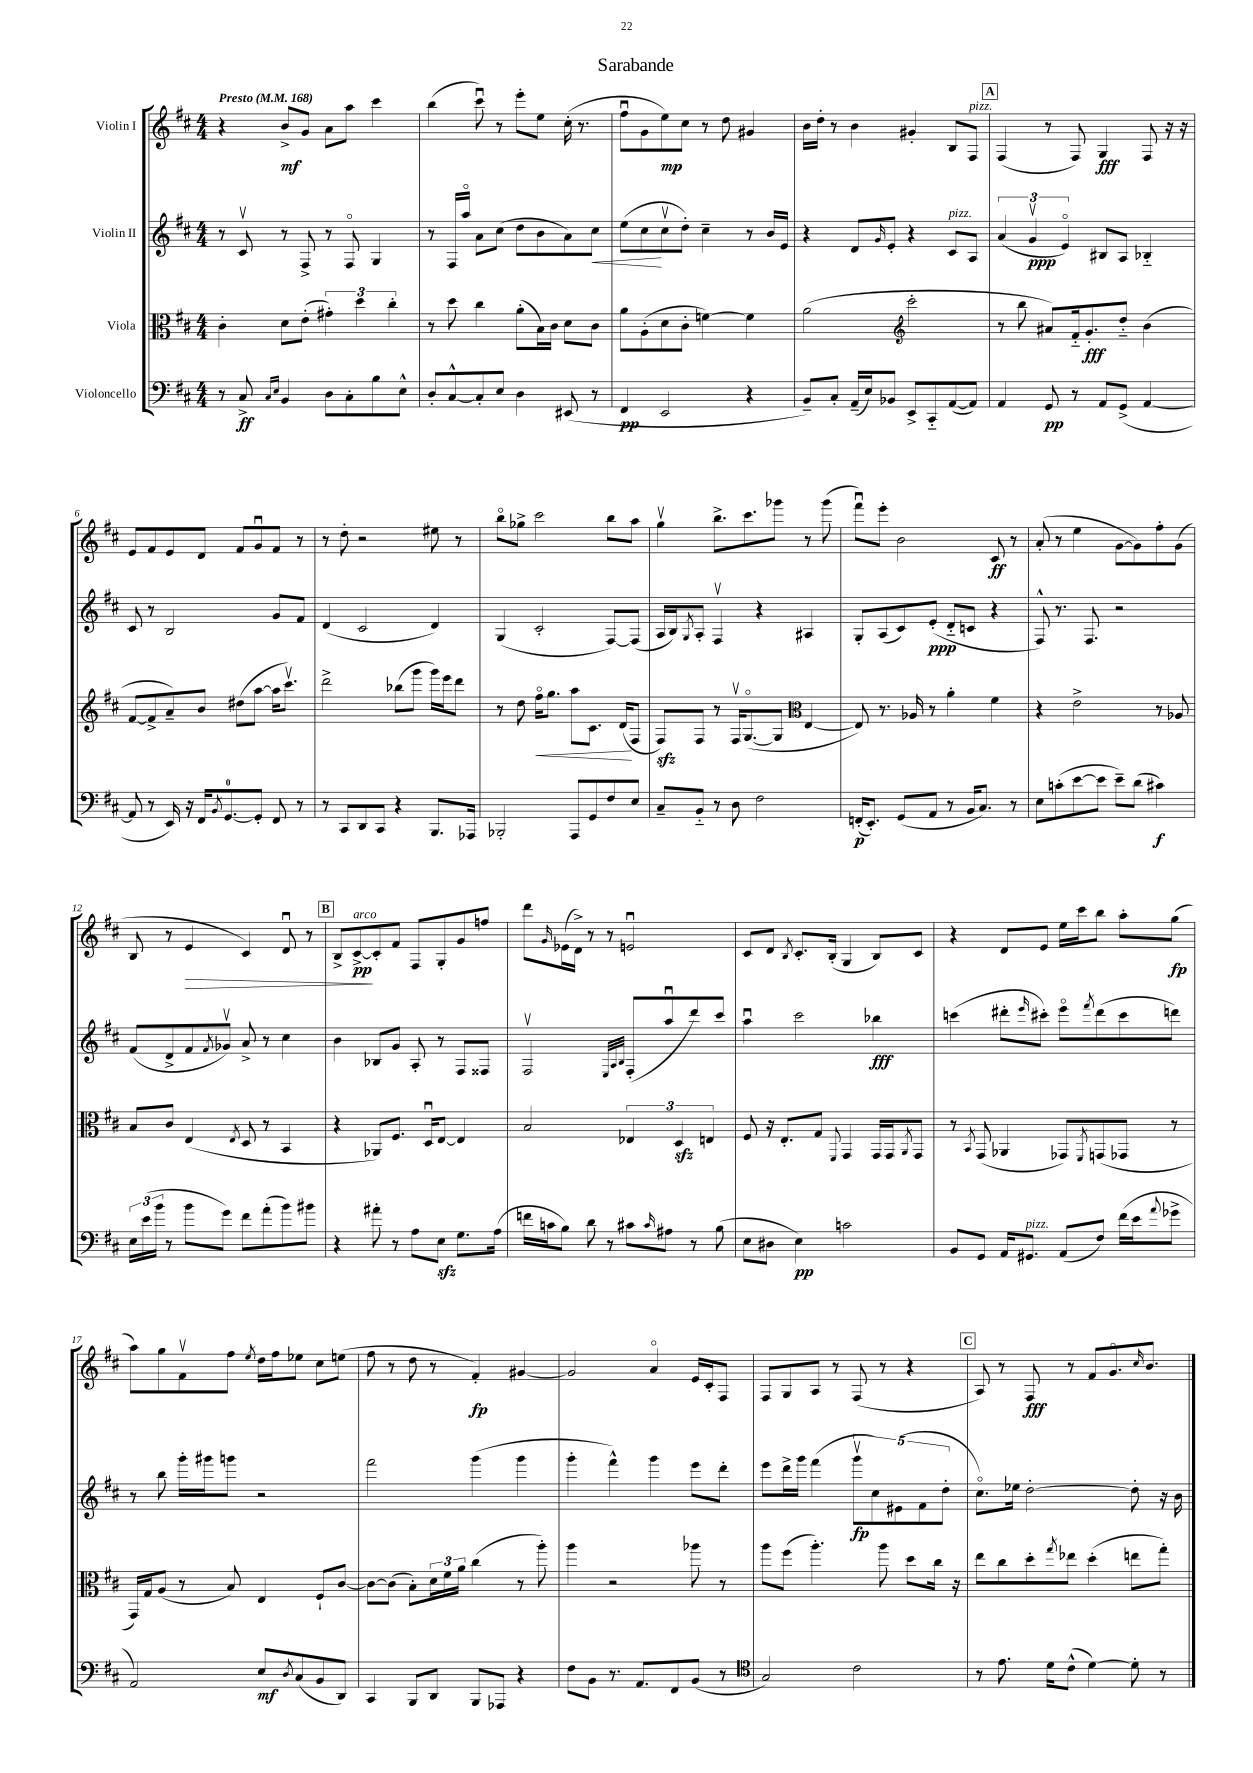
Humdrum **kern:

**kern	**dynam	**kern	**dynam	**kern	**dynam	**kern	**dynam
*part4	*part4	*part3	*part3	*part2	*part2	*part1	*part1
*staff4	*staff4	*staff3	*staff3	*staff2	*staff2	*staff1	*staff1
*I"Violoncello	*	*I"Viola	*	*I"Violin II	*	*I"Violin I	*
*clefF4	*	*clefC3	*	*clefG2	*	*clefG2	*
*k[f#c#]	*	*k[f#c#]	*	*k[f#c#]	*	*k[f#c#]	*
*M4/4	*	*M4/4	*	*M4/4	*	*M4/4	*
*MM168	*	*MM168	*	*MM168	*	*MM168	*
=1	=1	=1	=1	=1	=1	=1	=1
!	!	!	!	!	!	!LO:TX:a:B:t=Presto	!
8r	.	4c#'\	.	8r	.	4r	.
8C#^/	ff	.	.	8c#v/	.	.	.
16qqC#/LL	.	.	.	.	.	.	.
16qqE/JJ	.	.	.	.	.	.	.
4BB/	.	8d\L	.	8r	.	8b^/L	mf
.	.	(8e'\J	.	8F#^/	.	8g/J	.
8D\L	.	6g#X'\)	.	8r	.	8a\L	.
8C#'\	.	.	.	8F#/	.	8aa\J	.
.	.	6dd\	.	.	.	.	.
8B\	.	.	.	4G/	.	4ccc#\	.
.	.	6cc#'\	.	.	.	.	.
8E^^\J	.	.	.	.	.	.	.
=2	=2	=2	=2	=2	=2	=2	=2
8D'/L	.	8r	.	8r	.	(4bb\	.
[8C#^^/	.	8dd\	.	16F#/LL	.	.	.
.	.	.	.	16aa/JJ	.	.	.
8C#'/]	.	4cc#\	.	8a\L	.	8ccc#u\)	.
8E/J	.	.	.	(8cc#\J	.	8r	.
4D\	.	(8a'\L	.	8dd\L	.	8eee'\L	.
.	.	16B\L)	.	8b\	.	8ee\J	.
.	.	16c#\JJ	.	.	.	.	.
(8EE#X/	.	8d\L	.	8a\)	.	(16cc#'\	.
.	.	.	.	.	.	8.r	.
!	!	!	!	!	!LO:HP:b	!	!
8r	.	8c#\J	.	8cc#\J	<	.	.
=3	=3	=3	=3	=3	=3	=3	=3
4FF#/	pp	8a\L	.	(8ee\L	.	8ff#u\L	.
.	.	(8A'\	.	8cc#\	.	8g\	.
2EE/	.	8d\	.	8cc#v\	[	8ee\)	mp
.	.	8c#'\J	.	8dd'\J)	.	8cc#\J	.
.	.	[4fn\)	.	4cc#~\	.	8r	.
.	.	.	.	.	.	8dd\	.
4r	.	4f\]	.	8r	.	4g#X/	.
.	.	.	.	16b/LL	.	.	.
.	.	.	.	16e/JJ	.	.	.
=4	=4	=4	=4	=4	=4	=4	=4
8BB~/L)	.	(2a\	.	4r	.	16b\LL	.
.	.	.	.	.	.	16dd'\JJ	.
8C#'/J	.	.	.	.	.	8r	.
(16AA~/LL	.	.	.	8d/L	.	4b\	.
16E/J)	.	.	.	.	.	.	.
.	.	.	.	16qqg/	.	.	.
8BB-X/J	.	.	.	8e'/J	.	.	.
*	*	*clefG2	*	*	*	*	*
8EE^/L	.	2ccc#'\	.	4r	.	4g#X'/	.
8CC#/	.	.	.	.	.	.	.
!	!	!	!	!LO:TX:a:i:t=pizz.	!	!	!
([8AA/	.	.	.	8c#/L	.	8B/L	.
!	!	!	!	!	!	!LO:TX:a:i:t=pizz.	!
8AA/J])	.	.	.	8A/J	.	8F#/J	.
!!LO:REH:place=s1:t=A
=5	=5	=5	=5	=5	=5	=5	=5
4AA/	.	8r	.	(6a/	.	(4F#/	.
.	.	8bb\	.	.	.	.	.
.	.	.	.	6gv/	ppp	.	.
8GG/	pp	8a#X/L)	.	.	.	8r	.
.	.	.	.	6e/)	.	.	.
8r	.	16f#/k	.	.	.	8F#/)	.
.	.	8.g'/	fff	.	.	.	.
8AA/L	.	.	.	8B#X/L	.	4G/	fff
(8GG^/J	.	8dd/J	.	8A/J	.	.	.
[4AA/	.	(4b\	.	4B-X/	.	8F#/	.
.	.	.	.	.	.	16r	.
.	.	.	.	.	.	16r	.
!!LO:LB:g=z
=6	=6	=6	=6	=6	=6	=6	=6
8AA/]	.	[8f#/L	.	8c#/	.	8e/L	.
8r	.	8f#^/]	.	8r	.	8f#/	.
16EE/)	.	8a~/)	.	2B/	.	8e/	.
16r	.	.	.	.	.	.	.
16FF#/KL	.	8b/J	.	.	.	8d/J	.
8qBB/	.	.	.	.	.	.	.
[8.GG/	.	.	.	.	.	.	.
.	.	(8dd#X\L	.	.	.	8f#/L	.
8GG'/J]	.	[8aa\J	.	.	.	8gu/	.
8FF#/	.	16aa\KL]	.	8g/L	.	8f#/J	.
.	.	8.ccc#v\J)	.	.	.	.	.
8r	.	.	.	8f#/J	.	8r	.
=7	=7	=7	=7	=7	=7	=7	=7
8r	.	2ddd^\	.	(4d/	.	8r	.
8CC#/L	.	.	.	.	.	8dd'\	.
8DD/	.	.	.	2c#/	.	2r	.
8CC#/J	.	.	.	.	.	.	.
4r	.	(8bb-X\L	.	.	.	.	.
.	.	8ggg\J	.	.	.	.	.
8.BBB/L	.	16ggg\LL)	.	4d/)	.	8ee#X\	.
.	.	16eee\J	.	.	.	.	.
.	.	8ddd\J	.	.	.	8r	.
16AAA-X/Jk	.	.	.	.	.	.	.
=8	=8	=8	=8	=8	=8	=8	=8
2BBB-X'/	.	8r	.	(4G/	.	8bb\L	.
.	.	8dd\	.	.	.	8gg-X^\J	.
!	!	!	!LO:HP:b	!	!	!	!
.	.	16ff#\KL	<	2c#'/	.	2ccc#\	.
.	.	8.gg\J	.	.	.	.	.
8AAA/L	.	8aa\L	.	.	.	.	.
8GG/	.	8.c#\J	.	.	.	.	.
8F#/	.	.	.	[8F#/L)	.	8bb\L	.
.	.	(16d/KL	.	.	.	.	.
8E/J	.	8F#/J	[	(8F#/J]	.	8aa\J	.
=9	=9	=9	=9	=9	=9	=9	=9
8C#~/L	.	8F#zz/L)	.	16A/LL	.	4ggv\	.
.	.	.	.	16B/J)	.	.	.
.	.	.	.	8qG/	.	.	.
8BB/J	.	8F#/J	.	8A'/J	.	.	.
8r	.	8r	.	4F#v/	.	8.bb^\L	.
8D\	.	16F#v/KL	.	.	.	.	.
.	.	([8.G/	.	.	.	8.ccc#\	.
2F#\	.	.	.	4r	.	.	.
.	.	8G/J]	.	.	.	8ggg-X\J	.
*	*	*clefC3	*	*	*	*	*
.	.	[4E/	.	4A#X/	.	8r	.
.	.	.	.	.	.	(8ggg-\	.
=10	=10	=10	=10	=10	=10	=10	=10
(16FFn'/KL	p	8E/])	.	8G'/L	.	8fff#u\L)	.
8.EE'/J)	.	.	.	.	.	.	.
.	.	8.r	.	(8A/	.	8eee'\J	.
(8GG/L	.	.	.	8c#/)	.	2b\	.
.	.	16A-X/	.	.	.	.	.
8AA/J	.	8r	.	(8e'/J	ppp	.	.
8r	.	4a'\	.	8d/L	.	.	.
16BB/KL	.	.	.	8cn/J	.	.	.
8.C#/J)	.	.	.	.	.	.	.
.	.	4f#\	.	4r	.	8c#/	ff
8r	.	.	.	.	.	8r	.
=11	=11	=11	=11	=11	=11	=11	=11
8E\L	.	4r	.	8F#^^/)	.	(8a'/	.
(8cn'\	.	.	.	8.r	.	8r	.
[8e\	.	2e^\	.	.	.	4ee\	.
.	.	.	.	8.F#/	.	.	.
8e\J]	.	.	.	.	.	.	.
8e~\L)	.	.	.	2r	.	[8g\L	.
(8d\J	.	.	.	.	.	8g\])	.
4c#X\)	f	8r	.	.	.	8ff#'\	.
.	.	8A-X/	.	.	.	(8g\J	.
!!LO:LB:g=z
=12	=12	=12	=12	=12	=12	=12	=12
24E\LL	.	8B/L	.	(8f#/L	.	8B/	.
(24e\	.	.	.	.	.	.	.
24b\JJ	.	.	.	.	.	.	.
8r	.	8c#/J	.	8d^/	.	8r	.
!	!	!	!	!	!	!	!LO:HP:b
8b\L	.	(4E/	.	8f#/	.	4e/	>
.	.	.	.	8qf#/	.	.	.
8g\J)	.	.	.	8g-Xv/J)	.	.	.
.	.	8qE/	.	.	.	.	.
8f#\L	.	8D/	.	8a^/	.	4c#/)	.
(8a'\	.	8r	.	8r	.	.	.
8b\)	.	4BB/	.	4cc#\	.	8du/	.
8b#X\J	.	.	.	.	.	8r	.
!!LO:REH:place=s1:t=B
=13	=13	=13	=13	=13	=13	=13	=13
4r	.	4r	.	4b\	.	8B^/L	.
!	!	!	!	!	!	!LO:TX:a:i:t=arco	!
.	.	.	.	.	.	[8c#^/	pp
8a#X'\	.	8AA-X/L)	.	8B-X/L	.	8c#'/]	]
8r	.	8.F#/J	.	8g/J	.	8f#/J	.
8A\L	.	.	.	8A'/	.	8F#/L	.
.	.	16Du/KL	.	.	.	.	.
8Ezz\J	.	[8E/J	.	8r	.	8G'/	.
8.G\L	.	4E/]	.	8F#/L	.	8g/	.
.	.	.	.	8F##X/J	.	8ffn/J	.
(16A\Jk	.	.	.	.	.	.	.
=14	=14	=14	=14	=14	=14	=14	=14
16fn\LL	.	2B/	.	2F#v/	.	8ddd\L	.
16cn\J	.	.	.	.	.	.	.
.	.	.	.	.	.	16qqg/	.
8B\J)	.	.	.	.	.	(16e-X\L	.
.	.	.	.	.	.	16d^\JJ)	.
8d\	.	.	.	.	.	8r	.
8r	.	.	.	.	.	8r	.
.	.	.	.	32qqE/LLL	.	.	.
.	.	.	.	32qqA/	.	.	.
.	.	.	.	32qqB/JJJ	.	.	.
8c#X\L	.	6E-X/	.	(8F#'/L	.	2enu/	.
16qqc#/	.	.	.	.	.	.	.
8A#X\J	.	.	.	8aau/	.	.	.
.	.	6Dzz/	.	.	.	.	.
8r	.	.	.	8ddd/)	.	.	.
.	.	6En/	.	.	.	.	.
(8B\	.	.	.	8ccc#/J	.	.	.
=15	=15	=15	=15	=15	=15	=15	=15
8E\L	.	8F#/	.	4aau\	.	8c#/L	.
8D#X\J	.	16r	.	.	.	8d/J	.
.	.	8.E'/L	.	.	.	.	.
.	.	.	.	.	.	8qB/	.
4E\)	pp	.	.	2ccc#\	.	8.c#'/L	.
.	.	8G/J	.	.	.	.	.
.	.	.	.	.	.	(16B'/Jk	.
.	.	8qqFF#/	.	.	.	.	.
2cn\	.	4GG/	.	.	.	4G/	.
.	.	16GG/LL	.	4bb-X\	fff	8B/L)	.
.	.	16GG/J	.	.	.	.	.
.	.	8qAA/	.	.	.	.	.
.	.	8GG/J	.	.	.	8c#/J	.
=16	=16	=16	=16	=16	=16	=16	=16
8BB/L	.	8r	.	(4cccn\	.	4r	.
.	.	8qBB/	.	.	.	.	.
8GG/J	.	(8GG/	.	.	.	.	.
16AA/KL	.	4AA-X/	.	8ddd#X'\L	.	8d/L	.
!LO:TX:a:i:t=pizz.	!	!	!	!	!	!	!
8.GG#X/J	.	.	.	.	.	.	.
.	.	.	.	16qqeee/	.	.	.
.	.	.	.	8ccc#X'\J)	.	8e/J	.
(8AA/L	.	8GG-X/L)	.	8eee\L	.	16ee\LL	.
.	.	.	.	.	.	16ccc#\J	.
.	.	8qFF#/	.	8qfff#/	.	.	.
8F#/J)	.	(8GGn/	.	(8ddd#\	.	8bb\J	.
(16f#\LL	.	8GG-X/J	.	8ccc#\	.	8aa'\L	.
16e\J	.	.	.	.	.	.	.
8qqa/	.	.	.	.	.	.	.
8g-X^\J	.	8r	.	8dddn\J)	.	(8gg\J	fp
!!LO:LB:g=z
=17	=17	=17	=17	=17	=17	=17	=17
2AA/)	.	16GG/LL)	.	8r	.	8aa\L)	.
.	.	16G/J	.	.	.	.	.
.	.	(8A/J	.	8bb\	.	8gg\	.
.	.	8r	.	16ggg'\LL	.	8f#v\	.
.	.	.	.	16ggg#X\J	.	.	.
.	.	8B/)	.	8gggn\J	.	8ff#\J	.
.	.	.	.	.	.	8qee/	.
8E/L	mf	4E/	.	2r	.	16dd\LL	.
.	.	.	.	.	.	16ff#\J	.
8qD/	.	.	.	.	.	.	.
(8C#/	.	.	.	.	.	8ee-X\J	.
8BB/	.	8F#`/L	.	.	.	8cc#\L	.
8DD/J)	.	[8c#/J	.	.	.	(8een\J	.
=18	=18	=18	=18	=18	=18	=18	=18
4CC#/	.	8c#\L_	.	2fff#\	.	8ff#\	.
.	.	(8c#\J]	.	.	.	8r	.
8BBB/L	.	8B'\L)	.	.	.	8dd\	.
8DD/J	.	24d\L	.	.	.	8r	.
.	.	24f#\	.	.	.	.	.
.	.	24a\JJ	.	.	.	.	.
8BBB/L	.	(4cc#\	.	(4ggg\	.	4f#'/)	fp
8AAA-X/J	.	.	.	.	.	.	.
4r	.	8r	.	4ggg\	.	[4g#X/	.
.	.	8aa'\)	.	.	.	.	.
=19	=19	=19	=19	=19	=19	=19	=19
8F#\L	.	4aa\	.	4ggg'\	.	2g#/]	.
8BB\J	.	.	.	.	.	.	.
8.r	.	2r	.	4fff#^^\)	.	.	.
8.AA/L	.	.	.	.	.	.	.
.	.	.	.	4ggg\	.	4a/	.
8FF#/	.	.	.	.	.	.	.
(8BB/J	.	8aa-X\	.	8eee\L	.	16e/LL	.
.	.	.	.	.	.	16c#'/J	.
8r	.	8r	.	8ddd'\J	.	8F#/J	.
=20	=20	=20	=20	=20	=20	=20	=20
*clefC4	*	*	*	*	*	*	*
2G/)	.	8aa\L	.	8eee\L	.	8F#/L	.
.	.	(8ff#\J	.	16ddd^\L	.	8G/	.
.	.	.	.	16ggg\JJ	.	.	.
.	.	4.aa'\)	.	(4fff#\	.	8A/J	.
.	.	.	.	.	.	8r	.
2c#\	.	.	.	10gggv\L	fp	(8F#/	.
.	.	.	.	10cc#\)	.	.	.
.	.	8aa\	.	.	.	8r	.
.	.	.	.	(10e#X\	.	.	.
.	.	8dd\L	.	.	.	4r	.
.	.	.	.	10f#\	.	.	.
.	.	16cc#\Jk	.	.	.	.	.
.	.	.	.	10dd'\J	.	.	.
.	.	16r	.	.	.	.	.
!!LO:REH:place=s1:t=C
=21	=21	=21	=21	=21	=21	=21	=21
8r	.	8ee\L	.	8.cc#\L)	.	8A/)	.
8.e\	.	8cc#\	.	.	.	8r	.
.	.	.	.	16ee-X\Jk	.	.	.
.	.	8dd'\	.	[2dd'\	.	8F#/	fff
16d\KL	.	.	.	.	.	.	.
.	.	8qgg/	.	.	.	.	.
(8c#^^\J	.	8ee-X\J	.	.	.	8r	.
[4d\)	.	(4dd'\	.	.	.	8f#/L	.
.	.	.	.	.	.	8.g/	.
8d'\]	.	8een\L	.	8dd'\]	.	.	.
.	.	.	.	.	.	16qqcc#/	.
.	.	.	.	.	.	8.b/J	.
8r	.	8gg'\J)	.	16r	.	.	.
.	.	.	.	16b\	.	.	.
==	==	==	==	==	==	==	==
*-	*-	*-	*-	*-	*-	*-	*-
